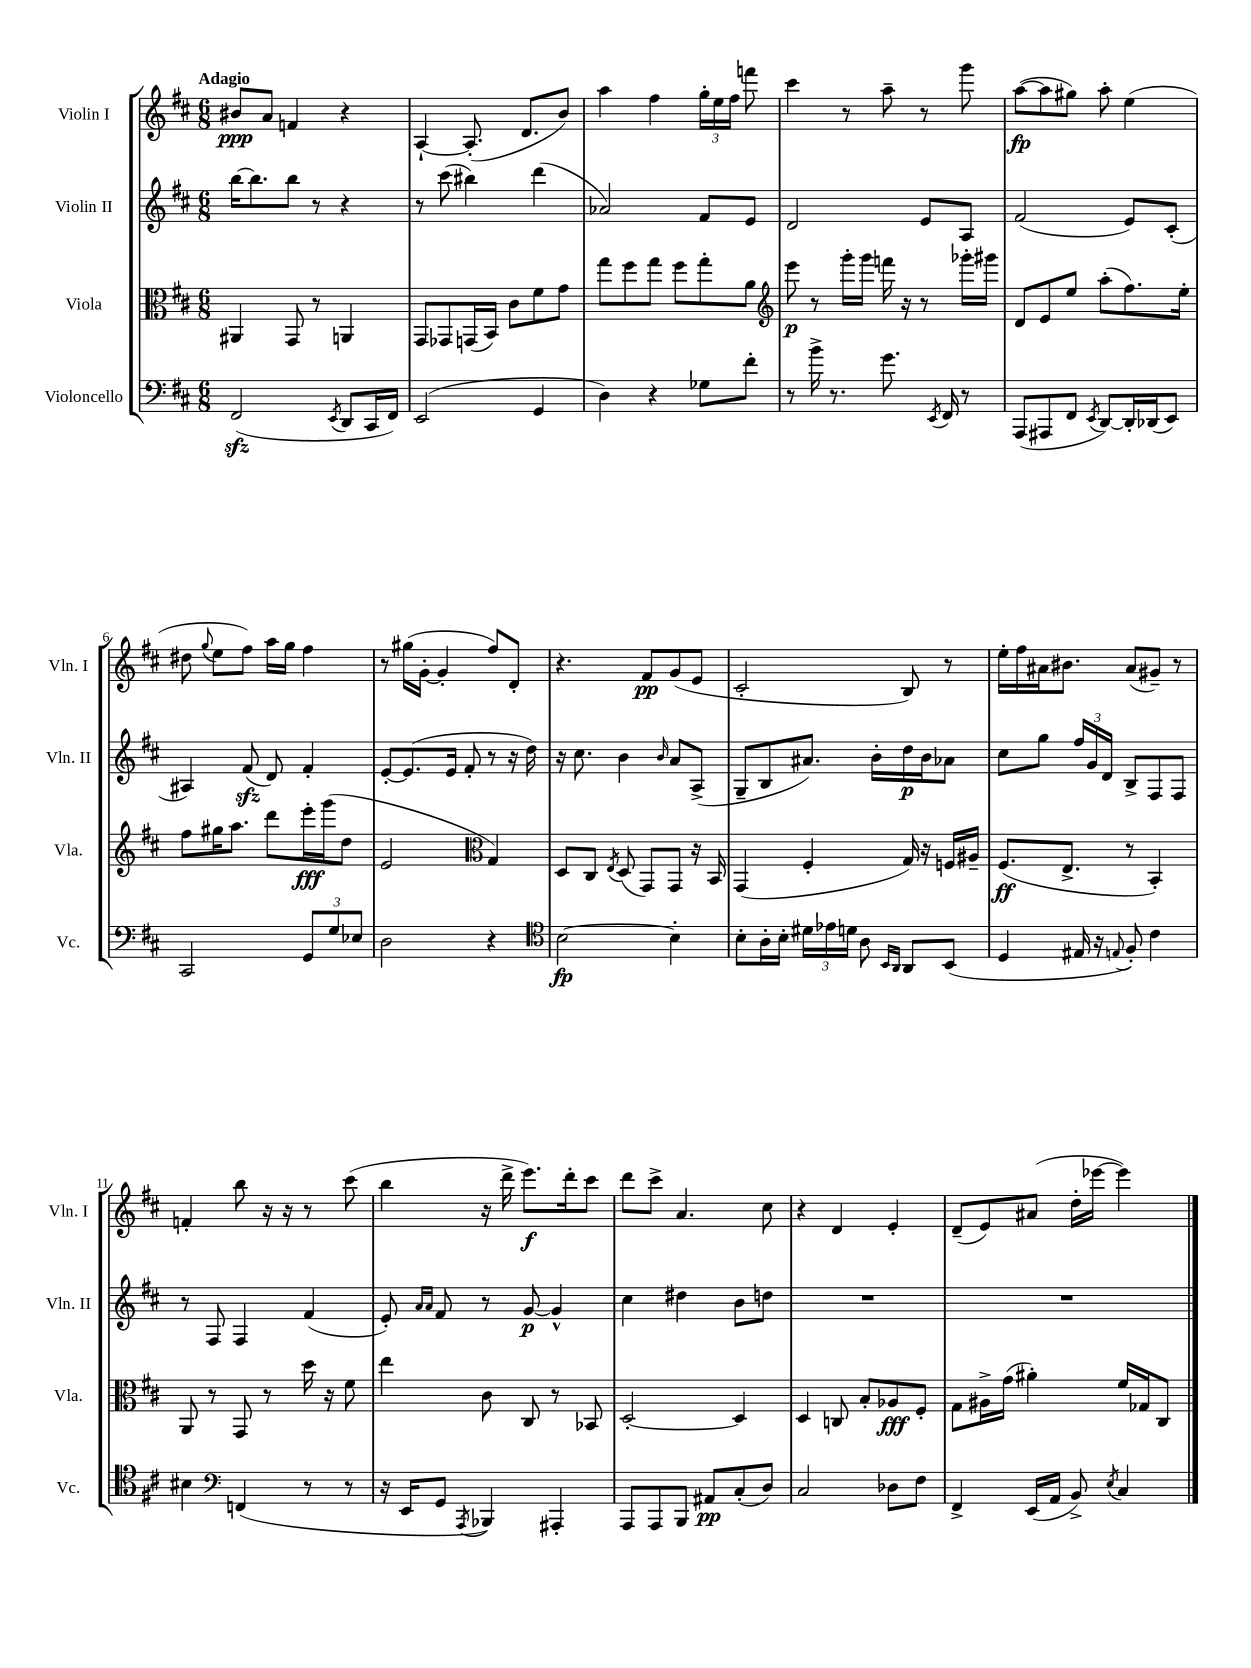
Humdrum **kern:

**kern	**kern	**kern	**kern
*staff4	*staff3	*staff2	*staff1
*clefF4	*clefC3	*clefG2	*clefG2
*k[f#c#]	*k[f#c#]	*k[f#c#]	*k[f#c#]
*M6/8	*M6/8	*M6/8	*M6/8
(2FF#/	4AA#/	[16bb\LK	8b#/L
.	.	8.bb\]	.
.	.	.	8a/J
.	8GG/	8bb\J	4f/
.	8r	8r	.
8qEE/	.	.	.
8DD/L	4AA/	4r	4r
16CC#/L	.	.	.
16FF#/JJ)	.	.	.
=	=	=	=
(2EE/	8GG/L	8r	[4A`/
.	8GG-/	(8ccc#\	.
.	(16GG/L	4bb#\)	(8.A'/]
.	16BB/JJ)	.	.
.	8c#\L	.	.
.	.	.	8.d/L
4GG/	8f#\	(4ddd\	.
.	8g\J	.	8b/J)
=	=	=	=
4D\)	8gg\L	2a-/)	4aa\
.	8ff#\	.	.
4r	8gg\J	.	4ff#\
.	8ff#\L	.	.
8G-\L	8gg'\	8f#/L	24gg'\LL
.	.	.	24ee\
.	.	.	24ff#\JJ
8f#'\J	8a\J	8e/J	8fff\
=	=	=	=
*	*clefG2	*	*
8r	8eee\	2d/	4ccc#\
16b^\	8r	.	.
8.r	.	.	.
.	16ggg'\LL	.	8r
.	16ggg\JJ	.	.
8.g\	16fff\	.	8aa~\
.	16r	.	.
.	8r	8e/L	8r
8qEE/	.	.	.
16FF#/	.	.	.
8r	16ggg-'\LL	8A/J	8ggg\
.	16ggg#\JJ	.	.
=	=	=	=
(8AAA/L	8d/L	(2f#/	([8aa\L
8AAA#/	8e/	.	8aa\]
8FF#/J	8ee/J	.	8gg#\J)
8qEE/	.	.	.
[8DD/L)	(8aa'\L	.	8aa'\
16DD'/]L	8.ff#\)	8e/L)	(4ee\
(16DD-/J	.	.	.
8EE/J)	.	(8c#'/J	.
.	16ee'\Jk	.	.
=	=	=	=
2CC#/	8ff#\L	4A#/)	8dd#\
.	.	.	8qqgg/
.	16gg#\K	.	8ee\L
.	8.aa\J	.	.
.	.	(8f#/	8ff#\J)
.	8ddd\L	8d/)	16aa\LL
.	.	.	16gg\JJ
12GG/L	16eee'\L	4f#'/	4ff#\
.	(16ggg\J	.	.
12G/	.	.	.
.	8dd\J	.	.
12E-/J	.	.	.
=	=	=	=
2D\	2e/	[8e'/L	8r
.	.	(8.e/]	(16gg#\LL
.	.	.	[16g'\JJ
.	.	.	4g'/]
.	.	16e/Jk	.
.	.	8f#'/	.
*	*clefC3	*	*
4r	4G/)	8r	8ff#/L)
.	.	16r	8d'/J
.	.	16dd\)	.
=	=	=	=
*clefC4	*	*	*
[2B\	8D/L	16r	4.r
.	.	8.cc#\	.
.	8C#/J	.	.
.	8qE/	.	.
.	(8D/	4b\	.
.	8GG/L)	.	8f#/L
.	.	16qqb/	.
4B'\]	8GG/J	8a/L	(8g/
.	16r	(8A^/J	8e/J
.	16BB/	.	.
=	=	=	=
8B'\L	(4GG/	8G~/L	2c#'/
16A'\L	.	8B/	.
16B'\JJ	.	.	.
24d#\LL	4F#'/	8.a#/J)	.
24e-\	.	.	.
24d\JJ	.	.	.
8A\	.	.	.
.	.	16b'\LL	.
16qqBB/LL	.	.	.
16qqAA/JJ	.	.	.
8AA/L	16G/)	16dd\	8B/)
.	16r	16b\J	.
(8BB/J	16F/LL	8a-\J	8r
.	16A#~/JJ	.	.
=	=	=	=
4D/	(8.F#/L	8cc#\L	16ee'\LL
.	.	.	16ff#\
.	.	8gg\J	16a#\J
.	8.E^/J	.	8.b#\J
16E#/	.	24ff#/LL	.
.	.	24g/	.
16r	.	.	.
.	.	24d/JJ	.
8qqE/	.	.	.
8F#'/)	8r	8B^/L	(8a#/L
4c#\	4BB'/)	8F#/	8g#~/J)
.	.	8F#/J	8r
=	=	=	=
4B#\	8AA/	8r	4f'/
.	8r	8F#/	.
*clefF4	*	*	*
(4FF/	8GG/	4F#/	8bb\
.	8r	.	16r
.	.	.	16r
8r	16dd\	(4f#/	8r
.	16r	.	.
8r	8f#\	.	(8ccc#\
=	=	=	=
16r	4ee\	8e'/)	4bb\
16EE/LK	.	.	.
.	.	16qqa/LL	.
.	.	16qqa/JJ	.
8GG/J	.	8f#/	.
8qAAA/	.	.	.
4BBB-/)	8c#\	8r	16r
.	.	.	16ddd^\
.	8C#/	[8g/	8.eee\L)
4AAA#'/	8r	4g^^/]	.
.	.	.	16ddd'\k
.	8BB-/	.	8ccc#\J
=	=	=	=
8AAA/L	[2D'/	4cc#\	8ddd\L
8AAA/	.	.	8ccc#^\J
8BBB/J	.	4dd#\	4.a/
8AA#/L	.	.	.
(8C#'/	4D/]	8b\L	.
8D/J)	.	8dd\J	8cc#\
=	=	=	=
2C#/	4D/	2.r	4r
.	8C/	.	4d/
.	8B'/L	.	.
8D-\L	8A-/	.	4e'/
8F#\J	8F#'/J	.	.
=	=	=	=
4FF#^/	8G\L	2.r	(8d~/L
.	16A#^\L	.	8e/)
.	(16g\JJ	.	.
(16EE/LL	4a#'\)	.	(8a#/J
16AA/JJ	.	.	.
8BB^/)	.	.	16dd'\LL
.	.	.	[16eee-\JJ
8qE/	.	.	.
4C#/	16f#/LL	.	4eee-\])
.	16G-/J	.	.
.	8C#/J	.	.
==	==	==	==
*-	*-	*-	*-
